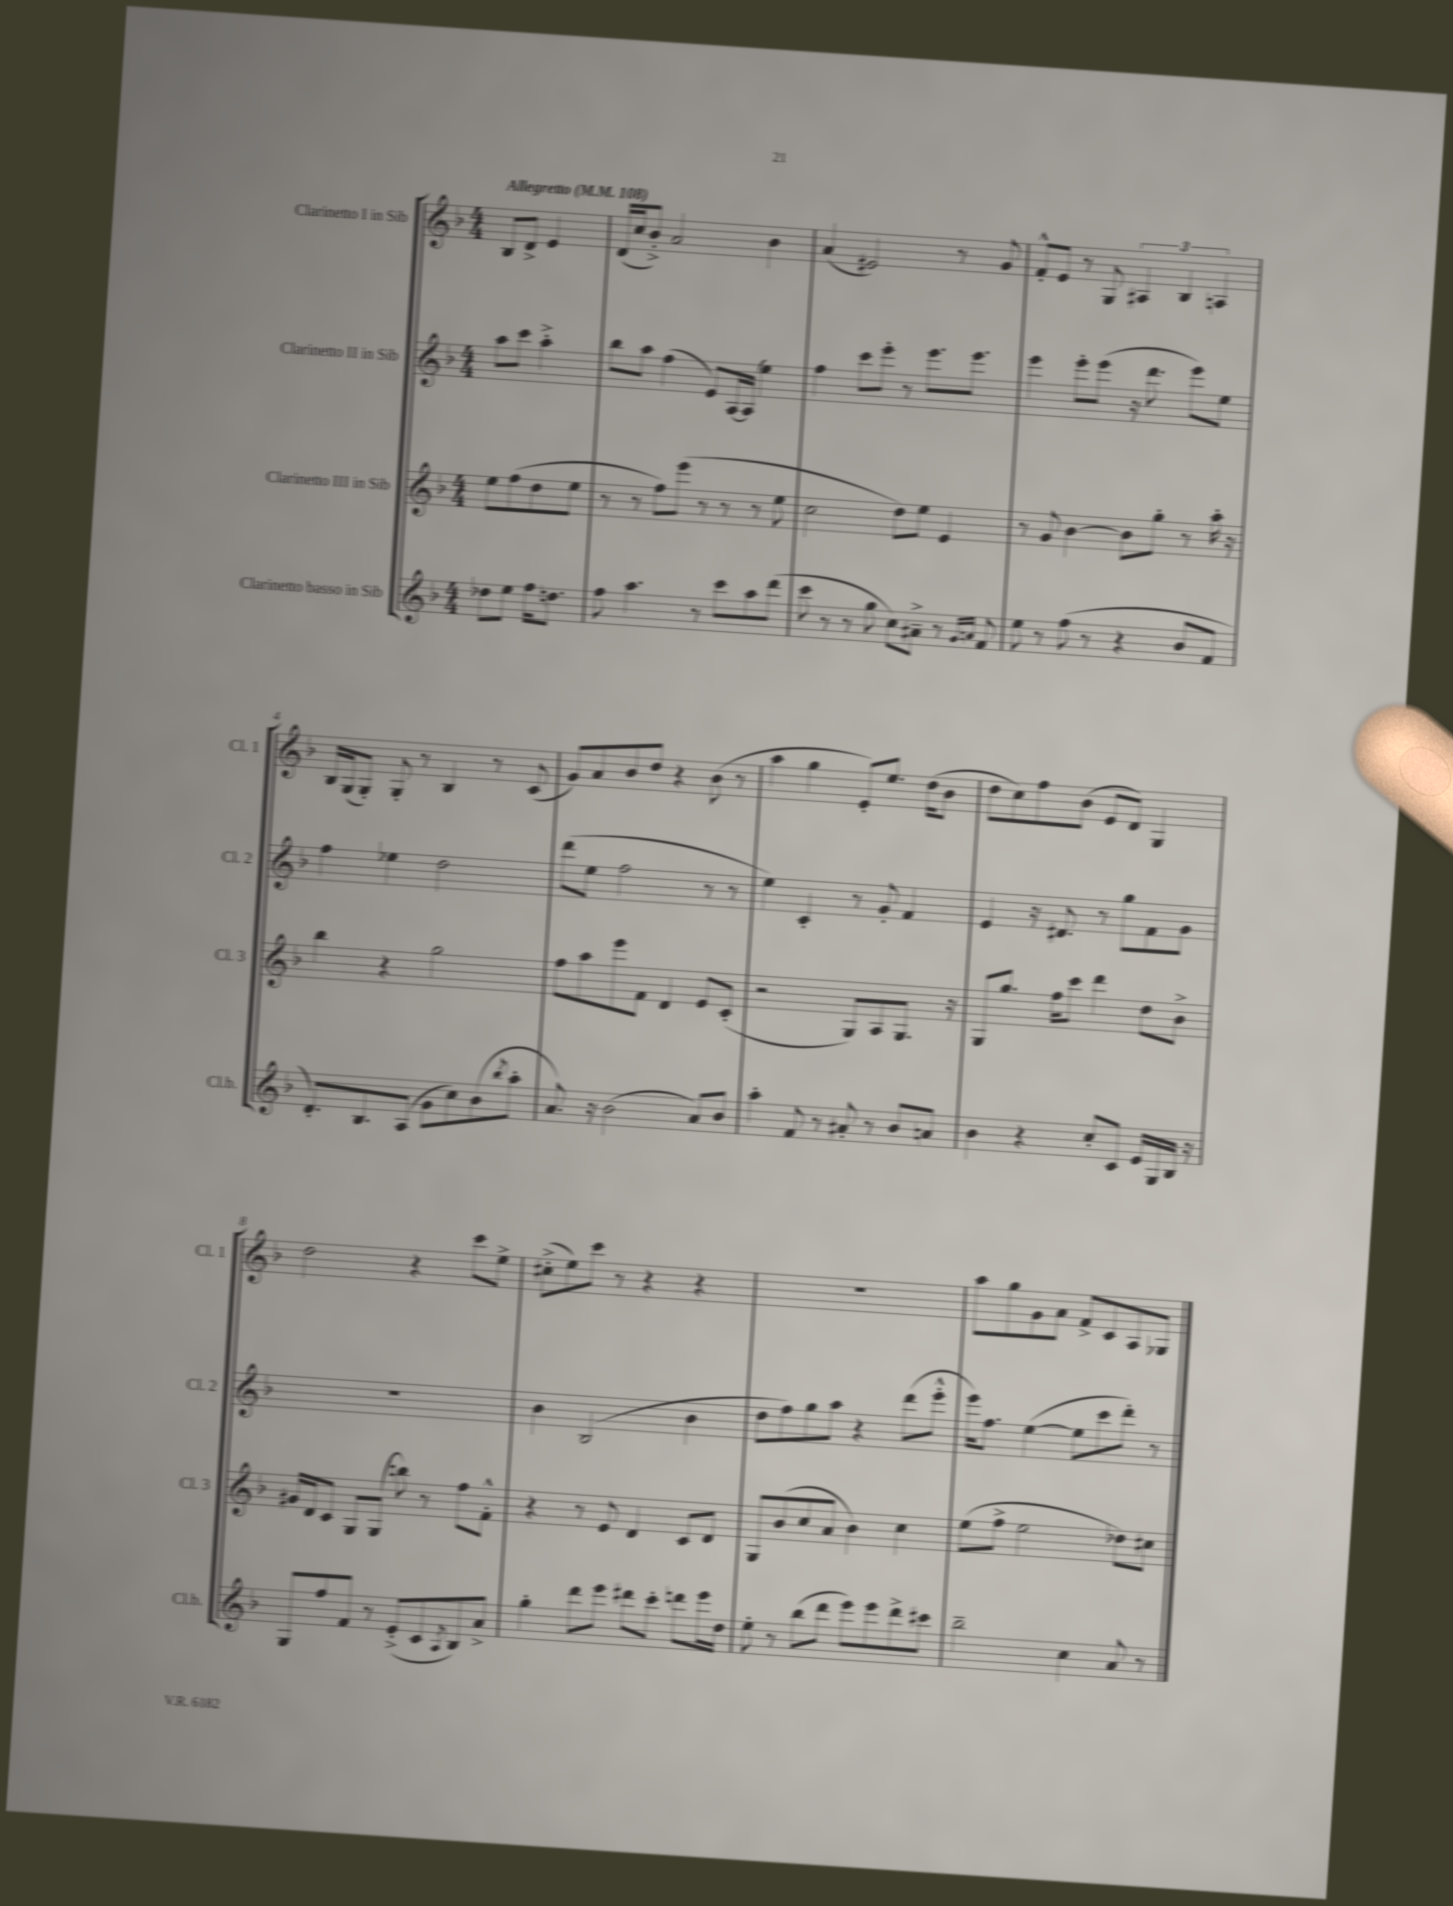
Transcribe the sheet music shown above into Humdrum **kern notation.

**kern	**kern	**kern	**kern
*staff4	*staff3	*staff2	*staff1
*clefG2	*clefG2	*clefG2	*clefG2
*k[b-]	*k[b-]	*k[b-]	*k[b-]
*M4/4	*M4/4	*M4/4	*M4/4
*MM108	*MM108	*MM108	*MM108
8dd-	8ee	8aa	8B-
8ee	(8ff	8ccc	8d^
16ff	8dd	4aa'^	4e
8.dd	.	.	.
.	8ee	.	.
=	=	=	=
8ff	8r	8bb-	(16d
.	.	.	16cc
4.aa	8r	8aa	8b-'^)
.	8ff)	(4ff	2a
.	(8eee	.	.
8r	8r	8e)	.
8ccc	8r	[16A	.
.	.	(16A]	.
8aa	8r	4ee)	4b-
(8ddd	8ee	.	.
=	=	=	=
8ccc	2cc	4ff	(4a
8r	.	.	.
8r	.	8ccc	2e#)
8gg	.	8eee'	.
8cc)	8dd)	8r	.
8a#~^	8ee	8.eee	.
8r	4e	.	8r
.	.	8.eee	.
16qqg	.	.	.
16qqa	.	.	.
8f	.	.	8g
=	=	=	=
8ee	8r	4eee	8f'^^
8r	8g	.	8e
(8ff	[4b-	8eee'	8r
8r	.	(8eee	8G
4r	8b-]	16r	6A#
.	.	8.ddd	.
.	8gg'	.	.
.	.	.	6B-
8b-	8r	8eee)	.
.	.	.	6A
8f	16aa'	8ee	.
.	16r	.	.
=	=	=	=
8.d')	4bb-	4ff	16B-
.	.	.	(16G
.	.	.	8G')
8.B-	.	.	.
.	4r	4ee-	8G'
(8A	.	.	8r
8g	2gg	2dd	4B-
8cc)	.	.	.
(8b-	.	.	8r
8qbb-	.	.	.
8aa'	.	.	(8c
=	=	=	=
8.a)	8ff	(8ddd	8g)
.	8aa	8ee	8a
16r	.	.	.
(2b-	8eee	2ff	8b-
.	8f	.	8dd
.	4d	.	4r
8a)	8e	8r	(8b-
8b-	(8c'	8r	8r
=	=	=	=
4aa'	2r	4ee)	4aa
8f	.	4c'	4gg
8r	.	.	.
8a#'	8G)	8r	8e')
8r	8A	8g'	8.ee
8b-	8.G	4f	.
.	.	.	(16dd
8a	.	.	8b-
.	16r	.	.
=	=	=	=
4b-	8G	4e	8dd
.	8.gg	.	8cc)
4r	.	16r	8ff
.	16ff	8.d#	.
.	8ccc	.	(8b-
8cc'	4ddd	8r	8e
8c	.	8gg	8d)
16e	8dd	8f	4G
16G	.	.	.
16B-	8b-^	8g	.
16r	.	.	.
=	=	=	=
8G	16g#	1r	2dd
.	16d	.	.
8ff	8c	.	.
8f	8G	.	.
8r	(8G	.	.
(8e'^	8bb)	.	4r
8c	8r	.	.
8qA	.	.	.
8B-)	8ff	.	8ccc
8a^	8f'^^	.	8ee^
=	=	=	=
4gg'	4r	4b-	(8cc#'^
.	.	.	8ee)
8ddd	8r	(2B-	8ccc
8eee	8e	.	8r
8ddd#	4d	.	4r
8ccc'	.	.	.
8ddd	8c	4b-	4r
16eee	8d	.	.
16dd	.	.	.
=	=	=	=
8ee'	8G	8dd	1r
8r	(8b-	8ff)	.
(8bb-	8cc	8gg	.
8ddd	8a	8aa	.
8eee)	4b-)	4r	.
8eee	.	.	.
8ddd^	4cc	(8ddd	.
8ccc#	.	8eee'^^	.
=	=	=	=
2bb-~	(8ee	16eee)	8aa
.	.	8.ff	.
.	8ff^	.	8gg
.	2ee	([4ee	8g
.	.	.	8a
4cc	.	8ee]	8f^
.	.	8ccc	8c
8a	8dd-)	8ddd')	8A
8r	8cc#	8r	8G-
==	==	==	==
*-	*-	*-	*-
